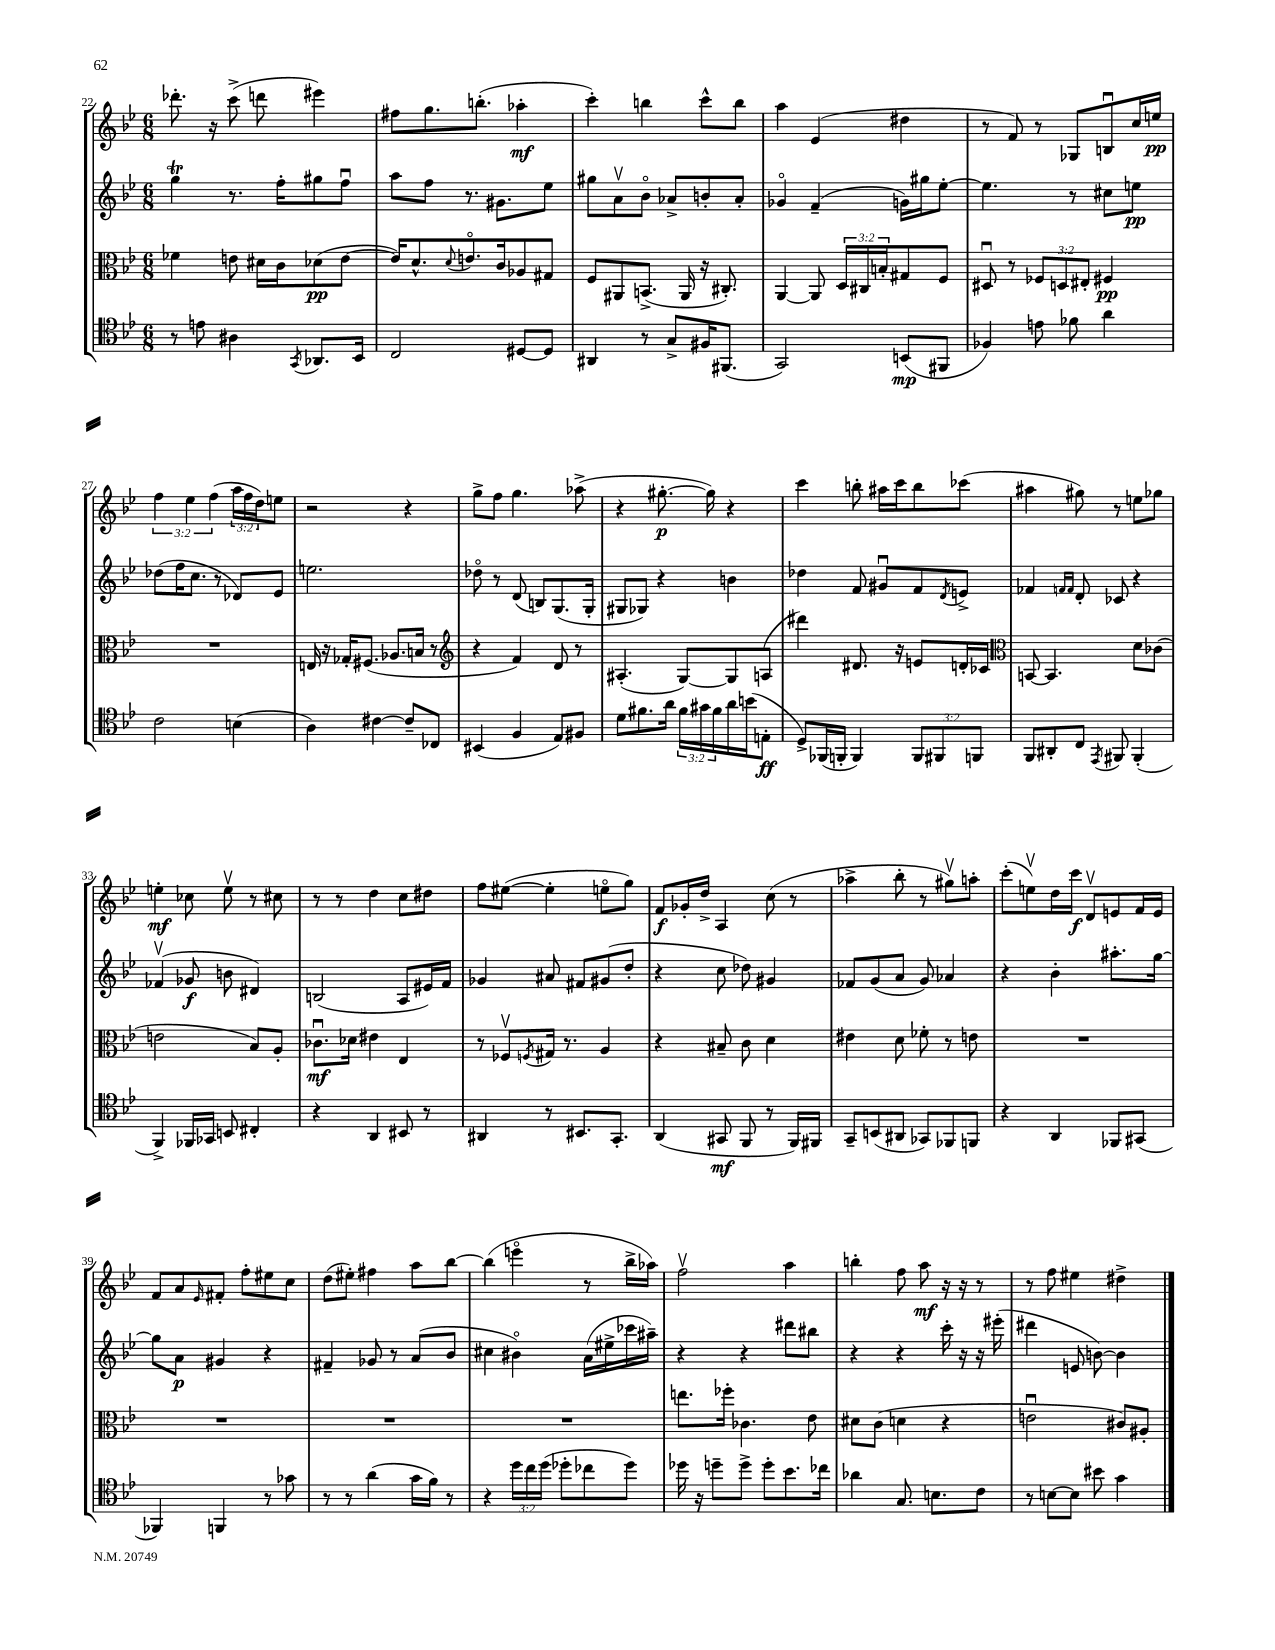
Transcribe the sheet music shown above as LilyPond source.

<<
\new StaffGroup <<
\new Staff = "s0" {
    \clef treble \key bes \major \numericTimeSignature \time 6/8 \override Staff.TupletNumber.text = #tuplet-number::calc-fraction-text
    des'''8.-. r16 c'''8->( d'''8 eis'''4) |
    fis''8 g''8. b''8.-.( aes''4-.\mf |
    c'''4-.) b''4 c'''8-^ b''8 |
    a''4 ees'4( dis''4 |
    r8 f'8) r8 ges8 b8\downbow c''16 e''16\pp |
    \tuplet 3/2 { f''4 ees''4 f''4( } \tuplet 3/2 { a''16 f''16 d''16) } e''8 |
    r2 r4 |
    g''8-> f''8 g''4. aes''8->( |
    r4 gis''8.~-.\p gis''16) r4 |
    c'''4 b''8-. ais''16 c'''16 b''8 ces'''8( |
    ais''4 gis''8) r8 e''8 ges''8 |
    e''4-.\mf ces''8 e''8\upbow r8 cis''8 |
    r8 r8 d''4 c''8 dis''8 |
    f''8 eis''8~( eis''4-. e''8\flageolet g''8) |
    f'8\f ges'16-. d''16-> a4 c''8( r8 |
    aes''4-> bes''8-. r8 gis''8\upbow) a''8-. |
    c'''8-.( e''8\upbow) d''16 c'''16\f d'8\upbow e'8 f'16 e'16 |
    f'8 a'8 \grace { ees'16 } fis'8-. f''8-. eis''8 c''8 |
    d''8( eis''8-.) fis''4 a''8 bes''8~ |
    bes''4( e'''4\flageolet r8 bes''16-> aes''16) |
    f''2\upbow a''4 |
    b''4-. f''8 a''8\mf r16 r16 r8 |
    r8 f''8 eis''4 dis''4-> \bar "|." |
}
\new Staff = "s1" {
    \clef treble \key bes \major \numericTimeSignature \time 6/8
    g''4\trill r8. f''16-. gis''8 f''8\downbow |
    a''8 f''8 r8. gis'8. ees''8 |
    gis''8 a'8\upbow bes'8\flageolet aes'8-> b'8-. aes'8-. |
    ges'4\flageolet f'4--( g'16) gis''16 ees''8~-. |
    ees''4. r8 cis''8 e''8\pp |
    des''8( f''16 c''8. r8 des'8) ees'8 |
    e''2. |
    des''8\flageolet r8 d'8( b8) g8.( g16-. |
    gis8 ges8) r4 b'4 |
    des''4 f'8 gis'8\downbow f'8 \acciaccatura { d'8 } e'8-> |
    fes'4 \grace { f'16 f'16 } d'8-. ces'8 r4 |
    fes'4\upbow( ges'8\f b'8 dis'4) |
    b2( a8 eis'16) f'16 |
    ges'4 ais'8 fis'8 gis'8( d''8-. |
    r4 c''8 des''8) gis'4 |
    fes'8 g'8( a'8 g'8) aes'4 |
    r4 bes'4-. ais''8.-. g''16~ |
    g''8 a'8\p gis'4 r4 |
    fis'4-- ges'8 r8 a'8( bes'8 |
    cis''4 bis'4\flageolet) a'16( eis''16-> ces'''16 ais''16--) |
    r4 r4 dis'''8 bis''8 |
    r4 r4 c'''16-. r16 r16 eis'''16-.( |
    dis'''4 e'8 b'8~) b'4 \bar "|." |
}
\new Staff = "s2" {
    \clef alto \key bes \major \numericTimeSignature \time 6/8 \override Staff.TupletNumber.text = #tuplet-number::calc-fraction-text
    fes'4 e'8 dis'16 c'16 des'8\pp( e'8~ |
    e'16) d'8.-^ \appoggiatura { d'8 } e'8.\flageolet c'16 aes8 gis8 |
    f8 ais,8 b,8.->( ais,16 r16 cis8.-.) |
    a,4~ a,8 \tuplet 3/2 { d16 cis16 b16-. } gis8 f8 |
    dis8\downbow r8 \tuplet 3/2 { fes8 d8 eis8-. } fis4\pp |
    R2. |
    e16 r16 ges16-. fis8.( aes8. b16 r8 |
    \clef treble r4 f'4) d'8 r8 |
    ais4.-.( g8~) g8 a8( |
    dis'''4) dis'8. r16 e'8 d'16-. ces'16 |
    \clef alto b,8~ b,4. d'8 ces'8( |
    e'2 bes8) a8-. |
    ces'8.\downbow\mf des'16 eis'4 ees4 |
    r8 fes8\upbow \acciaccatura { f8 } gis16 r8. a4 |
    r4 bis8-- c'8 d'4 |
    eis'4 d'8 fes'8-. r8 e'8 |
    R2. |
    R2. |
    R2. |
    R2. |
    e''8. fes''16-. ces'4. ees'8 |
    dis'8 c'8( d'4 r4 |
    e'2\downbow cis'8) ais8-. \bar "|." |
}
\new Staff = "s3" {
    \clef tenor \key bes \major \numericTimeSignature \time 6/8 \override Staff.TupletNumber.text = #tuplet-number::calc-fraction-text
    r8 e'8 ais4 \acciaccatura { g,8 } aes,8. bes,16 |
    c2 dis8~ dis8 |
    ais,4 r8 g8-> fis16 fis,8.( |
    g,2) b,8\mp( fis,8 |
    fes4) e'8 fes'8 a'4 |
    c'2 b4( |
    a4) cis'4~ cis'8-- ces8 |
    bis,4( f4 ees8) fis8 |
    d'8 fis'8. a'16 \tuplet 3/2 { fis'16 gis'16 fis'16 } a'16 b'16( e8-.\ff |
    d8->) fes,16( f,16-. f,4) \tuplet 3/2 { f,8 fis,8 f,8 } |
    f,8 ais,8-. c8 \acciaccatura { ees,8 } fis,8 fis,4-.( |
    f,4->) fes,16 ges,16 b,8 cis4-. |
    r4 a,4 bis,8 r8 |
    ais,4 r8 bis,8. g,8.-. |
    a,4( gis,8\mf f,8 r8 f,16) fis,16 |
    g,8-- b,8( ais,8 ges,8) fes,8 f,8 |
    r4 a,4 fes,8 gis,8( |
    fes,4) f,4 r8 ges'8 |
    r8 r8 a'4( g'16 f'16) r8 |
    r4 \tuplet 3/2 { d''16 c''16 d''16( } des''8-. ces''8 des''8) |
    des''16 r16 d''8-- d''8-> d''8-. bes'8. ces''16 |
    aes'4 g8. b8. c'8 |
    r8 b8~ b8 bis'8 g'4 \bar "|." |
}
>>
>>
\layout { \context { \Score currentBarNumber = #22 } }
